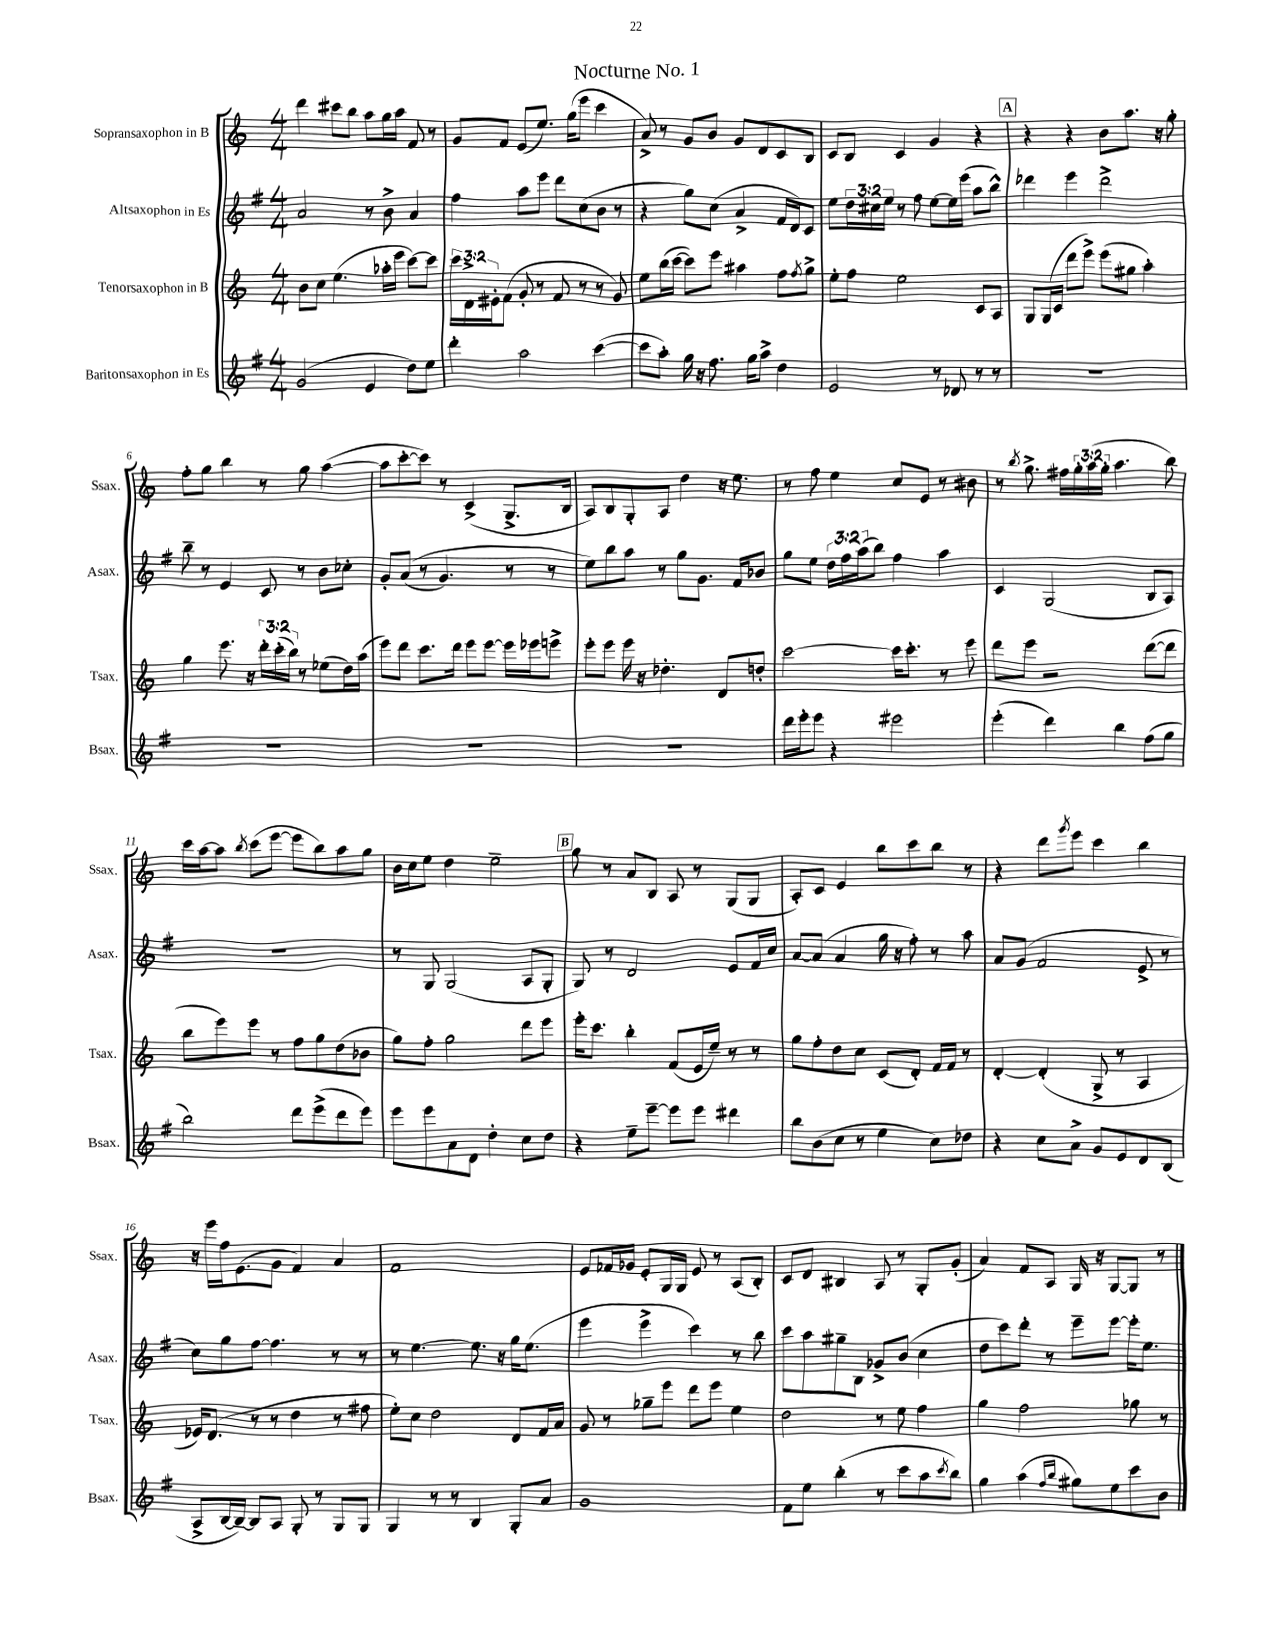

**kern	**kern	**kern	**kern
*part4	*part3	*part2	*part1
*staff4	*staff3	*staff2	*staff1
*I"Baritonsaxophon in Es	*I"Tenorsaxophon in B	*I"Altsaxophon in Es	*I"Sopransaxophon in B
*I'Bsax.	*I'Tsax.	*I'Asax.	*I'Ssax.
*clefG2	*clefG2	*clefG2	*clefG2
*k[f#]	*k[]	*k[f#]	*k[]
*M4/4	*M4/4	*M4/4	*M4/4
=1	=1	=1	=1
(2g/	8b\L	2a/	4ddd\
.	8cc\J	.	.
.	(4.ee\	.	8ccc#X\L
.	.	.	8bb\J
4e/	.	8r	8aa\L
.	16aa-X'\LL	8b^\	16gg\L
.	16eee\JJ	.	16aa\JJ
8dd\L)	[8ccc\L)	4a/	8f/
8ee\J	8ccc\J]	.	8r
=2	=2	=2	=2
4ddd'\	24ccc\LL	4ff#\	8g/L
.	24d^\	.	.
.	24e#X'\J	.	.
.	(8f\J	.	8f/J
2aa\	8g'/	8aa\L	(8e/L
.	8r	8eee\J	8.ee/J)
.	8f/	8ddd\L	.
.	.	.	(16gg\KL
.	8r	(8cc\	8eee\J
([4ccc\	8r	8b\J	4ccc\
.	8g/)	8r	.
=3	=3	=3	=3
8ccc\L]	8ee\L	4r	8a^/)
8aa'\J)	(16bb\L	.	8r
.	[16ccc\JJ	.	.
16gg\	8ccc\L])	8gg\L)	8g/L
16r	.	.	.
8.ff#\	8eee\J	(8cc\J	8b/J
.	4aa#X\	4a^/	8g/L
16gg\KL	.	.	.
8aa^\J	.	.	8d/
4dd\	8ff\L	16f#/LL	8c/
.	.	16d/J)	.
.	8qff/	.	.
.	8gg^\J	8c/J	8B/J
=4	=4	=4	=4
2e/	8ee'\L	8ee\L	8c/L
.	8ff\J	24dd\L	8B/J
.	.	24cc#X\	.
.	.	24ee\JJ	.
.	2ee\	8r	4c/
.	.	8ff#\	.
8r	.	[8ee\L	4g/
8d-X/	.	16ee\L]	.
.	.	(16eee\JJ	.
8r	8c/L	8aa\L	4r
8r	8A/J	8bb^^\J)	.
!!LO:REH:place=s1:t=A
=5	=5	=5	=5
1r	8G/L	4ddd-X\	4r
.	(16G/L	.	.
.	16c/JJ	.	.
.	8ddd\L	4eee\	4r
.	8eee^\J)	.	.
.	(8eee\L	2ddd-^\	8b\L
.	8gg#X\J	.	8.aa\J
.	4aa'\)	.	.
.	.	.	16r
.	.	.	8gg'\
!!LO:LB:g=z
=6	=6	=6	=6
1r	4gg\	8bb~\	8ff'\L
.	.	8r	8gg\J
.	8.eee\	4e/	4bb\
.	16r	.	.
.	24ddd'\LL	8c/	8r
.	(24ccc'\	.	.
.	24bb\JJ)	.	.
.	8r	8r	8gg\
.	(8ee-X\L	8b\L	([4aa\
.	16dd\L)	8cc-X'\J	.
.	(16aa\JJ	.	.
=7	=7	=7	=7
1r	8eee\L)	8g'/L	8aa\L]
.	8ddd\J	((8a/J	[8ccc'\
.	8.ccc\L	8r	8ccc\J])
.	.	4.g/)	8r
.	16ddd\Jk	.	.
.	8eee\L	.	(4c^/
.	[8eee\J	.	.
.	16eee\LL]	8r	8.G^/L
.	16eee-X\J	.	.
.	8eeen^\J	8r	.
.	.	.	16B/Jk
=8	=8	=8	=8
1r	8eee'\L	8ee\L)	8A/L)
.	8eee\J	8bb\	8B/
.	16eee\	8aa\J	8G'/
.	16r	.	.
.	4.dd-X'\	8r	8A/J
.	.	8gg\L	4dd\
.	.	8.g\J	.
.	8d/L	.	16r
.	.	16f#/KL	8.ee\
.	8ddn'/J	8b-X/J	.
=9	=9	=9	=9
16ddd\LL	[2ccc\	8gg\L	8r
16eee'\J	.	.	.
8eee\J	.	8ee\J	8ff\
4r	.	24dd\LL	4ee\
.	.	24ff#\	.
.	.	(24aa\J	.
.	.	8bb\J)	.
2eee#X\	16ccc\KL]	4ff#\	8cc/L
.	8.ccc'\J	.	.
.	.	.	8e/J
.	8r	4aa\	8r
.	8eee\	.	8b#X\
=10	=10	=10	=10
(4eee'\	8ddd\L	4c/	8r
.	.	.	8qbb/
.	8eee\J	.	8.gg^\
4ddd\)	2r	(2G/	.
.	.	.	16ff#X\LL
.	.	.	24gg'\
.	.	.	(24aa\
.	.	.	24gg'\JJ
4bb\	.	.	4.aa\
(8ff#\L	([8ddd\L	8B/L	.
8gg\J	8ddd\J]	8A/J)	8bb\)
!!LO:LB:g=z
=11	=11	=11	=11
2bb\)	8bb\L	1r	16ccc\LL
.	.	.	[16aa\J
.	8eee\)	.	8aa\J]
.	.	.	8qbb/
.	8eee\J	.	(8ccc\L
.	8r	.	[8eee\J
8ddd\L	8ff\L	.	8eee\L]
(8eee^\	8gg\	.	8bb\)
8ddd\	(8dd\	.	8aa\
8eee\J)	8b-X\J	.	8gg\J
=12	=12	=12	=12
8eee\L	8gg\L)	8r	16b\LL
.	.	.	16cc\J
8eee\	8ff'\J	8G/	8ee\J
8a\	2gg\	(2G/	4dd\
8d\J	.	.	.
4dd'\	.	.	2ee~\
8cc\L	8ddd\L	8A/L	.
8dd\J	8eee\J	8G'/J	.
!!LO:REH:place=s1:t=B
=13	=13	=13	=13
4r	16eee'\KL	8G/)	8gg\
.	8.ccc\J	.	.
.	.	8r	8r
8ee~\L	4bb'\	2d/	8a/L
[8eee~\J	.	.	8B/J
8eee\L]	(8f/L	.	8A/
8eee\J	16e/L	.	8r
.	16ee~/JJ)	.	.
4ddd#X\	8r	8e/L	(8G/L
.	8r	16f#/L	8G/J
.	.	16cc/JJ	.
=14	=14	=14	=14
8bb\L	8gg\L	[8a/L	8A'/L)
(8b\	8ff'\	(8a/J]	8c/J
8cc\J	8dd\	4a/	4e/
8r	8cc\J	.	.
4ee\	(8c/L	16gg\	8bb\L
.	.	16r	.
.	8d'/J)	8ff#'\)	8ccc\
8cc\L)	16f/LL	8r	8bb\J
.	16f/JJ	.	.
8dd-X\J	8r	8aa\	8r
=15	=15	=15	=15
4r	[4d'/	8a/L	4r
.	.	(8g/J	.
8cc\L	(4d'/]	2f#/	8ddd\L
.	.	.	8qggg/
8a^\J	.	.	8eee\J
8g/L	8G^/	.	4ccc\
8e/	8r	.	.
8d/	4A/	8e^/	4bb\
(8B/J	.	8r	.
!!LO:LB:g=z
=16	=16	=16	=16
8A^/L	16e-X/KL)	8cc\L)	16r
.	(8.d/J	.	16eee\LL
[16B/L	.	8gg\	16ff\J
16B~/JJ_)	.	.	(8.e\
8B/L]	8r	[8ff#\J	.
8A/J	8r	4.ff#\]	8g\J
8G'/	4dd\	.	4f/)
8r	.	.	.
8G/L	8r	8r	4a/
8G/J	8ff#X\	8r	.
=17	=17	=17	=17
4G/	8ee'\L)	8r	1f
.	8cc\J	[4.ee\	.
8r	2dd\	.	.
8r	.	.	.
4B/	.	8.ee\]	.
.	.	16r	.
8G'/L	8d/L	16gg\KL	.
.	.	(8.ee\J	.
8a/J	16f/L	.	.
.	16a/JJ	.	.
=18	=18	=18	=18
1g	8g/	4eee\	8e/L
.	8r	.	16f-X/L
.	.	.	16g-X/JJ
.	8gg-X~\L	4eee^\	8e'/L
.	8eee\J	.	16G/L
.	.	.	16G/JJ
.	8ddd\L	4ccc\)	8e/
.	8eee\J	.	8r
.	4ee\	8r	(8A/L
.	.	8bb\	8B'/J)
=19	=19	=19	=19
8f#\L	2dd\	8ccc\L	8c/L
8ee\J	.	8aa\	8d/J
(4bb'\	.	8gg#X~\	4B#X/
.	.	8B\J	.
8r	8r	8g-X^/L	8A/
8ccc\L	8ee\	(8b/J	8r
8aa\	4ff\	4cc\	8G'/L
8qccc/	.	.	.
8bb\J)	.	.	(8g'/J
=20	=20	=20	=20
4gg\	4gg\	8dd\L	4a/)
.	.	8ccc\)	.
(4aa\	2ff\	8ddd'\J	8f/L
.	.	8r	8A/J
16qqff#/LL	.	.	.
16qqbb/JJ	.	.	.
8gg#X\L)	.	8eee~\L	16G/
.	.	.	16r
8ee\	.	[8eee\J	[8G/L
8ccc\	8gg-X\	16eee'\KL]	8G/J]
.	.	8.ee\J	.
8b\J	8r	.	8r
==	==	==	==
*-	*-	*-	*-
